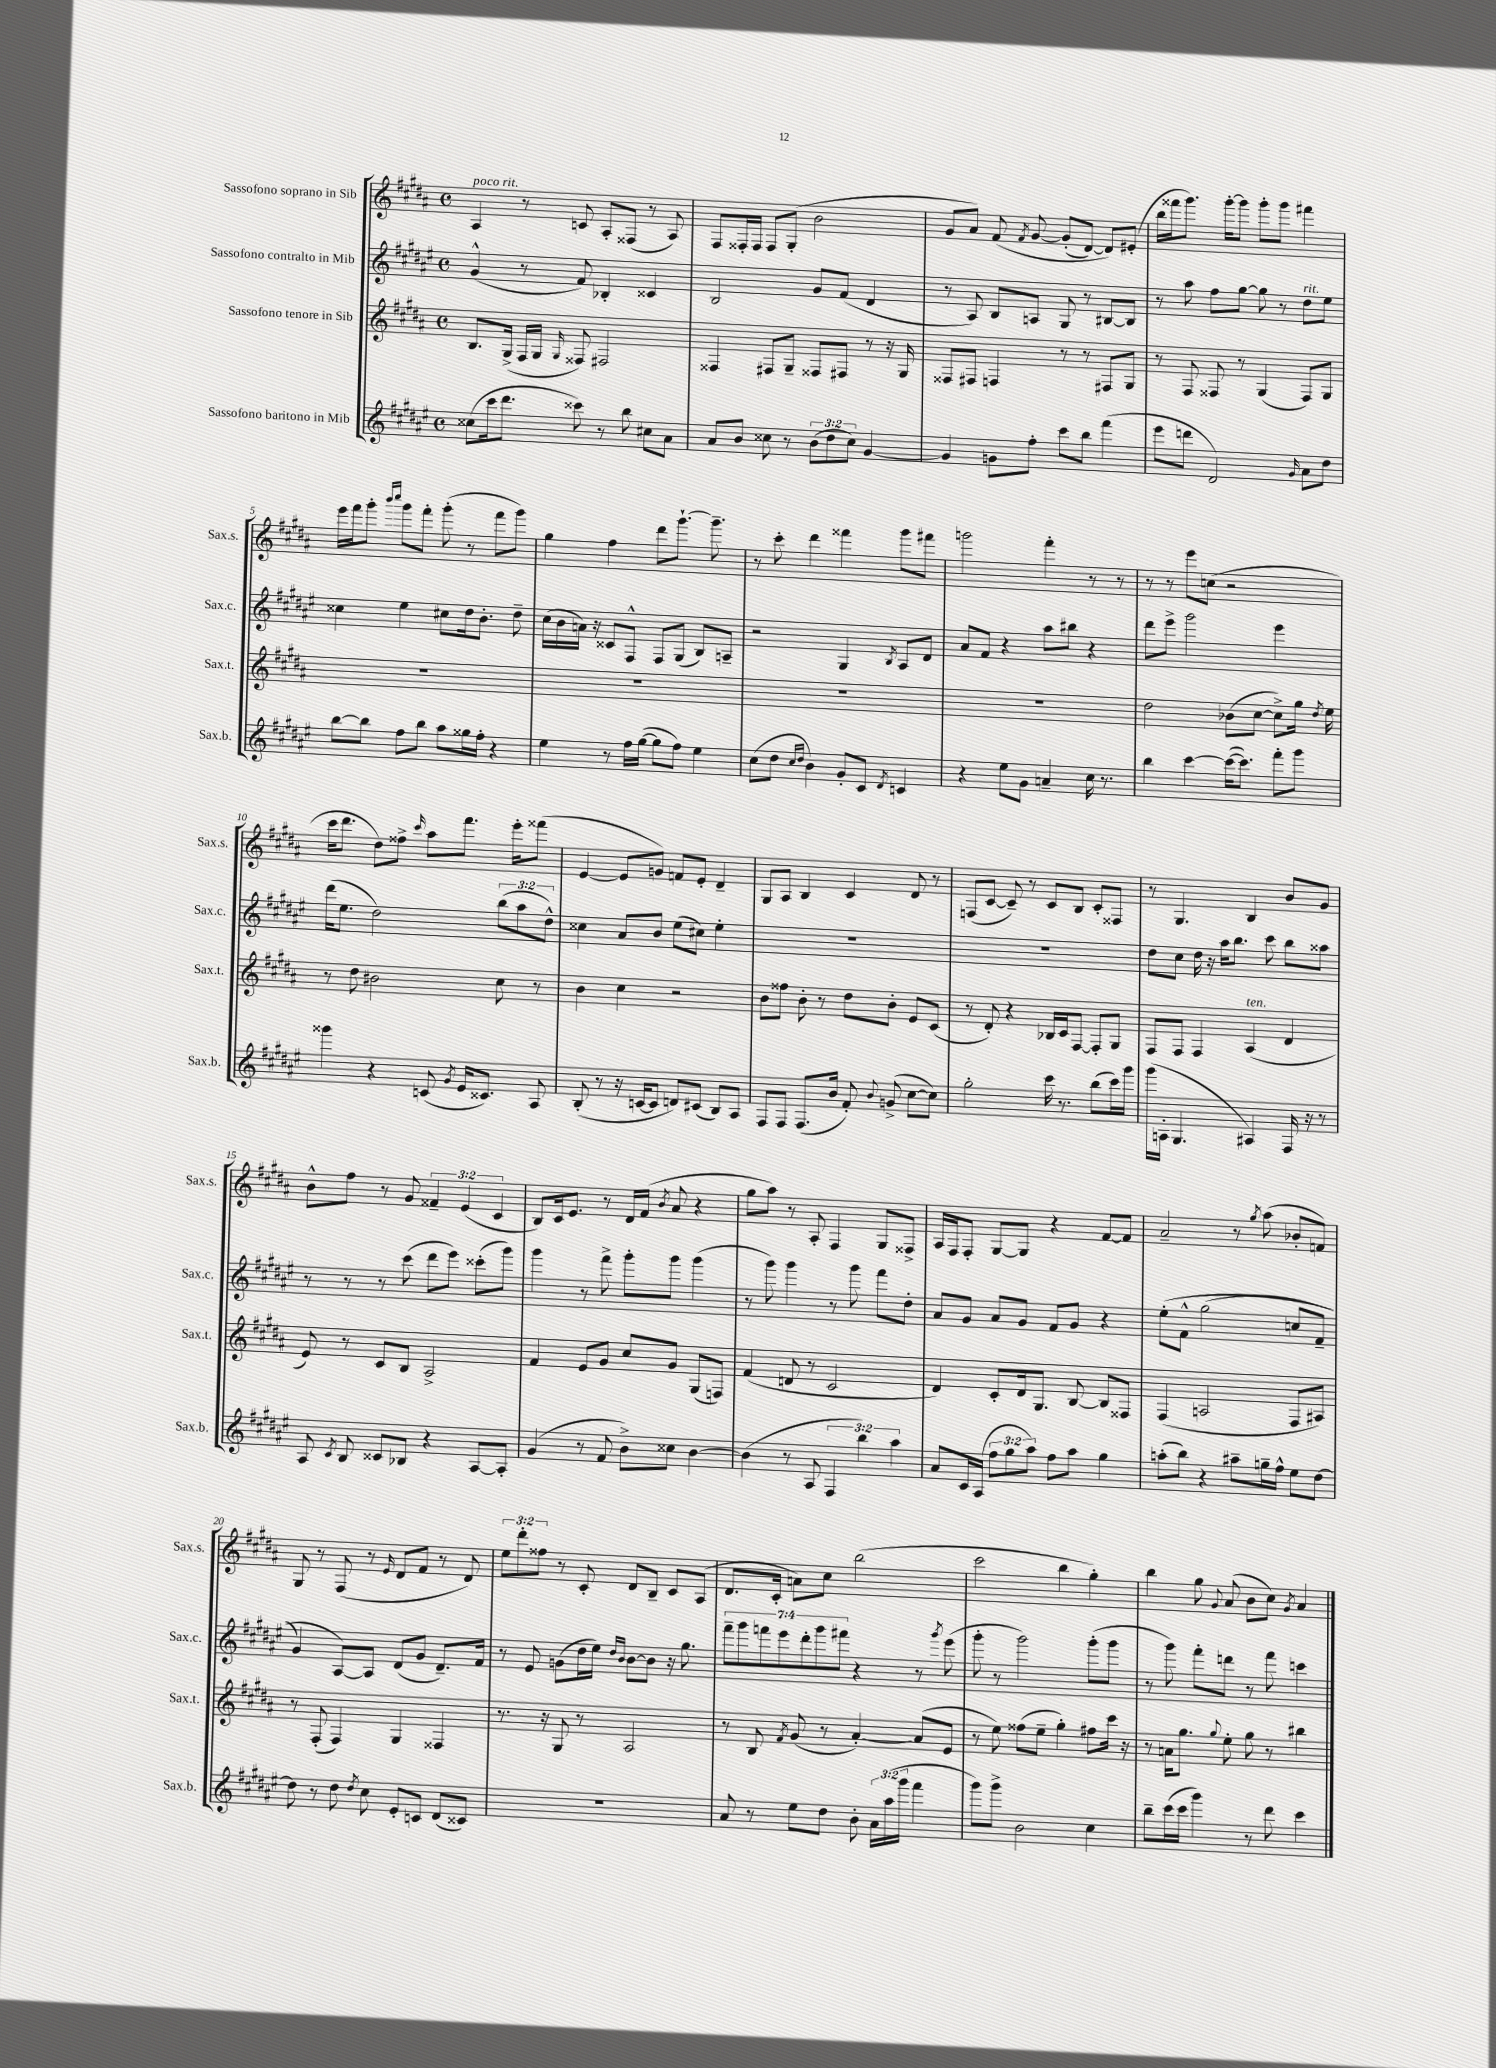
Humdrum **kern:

**kern	**kern	**kern	**kern
*part4	*part3	*part2	*part1
*staff4	*staff3	*staff2	*staff1
*I"Sassofono baritono in Mib	*I"Sassofono tenore in Sib	*I"Sassofono contralto in Mib	*I"Sassofono soprano in Sib
*I'Sax.b.	*I'Sax.t.	*I'Sax.c.	*I'Sax.s.
*clefG2	*clefG2	*clefG2	*clefG2
*k[f#c#g#d#a#e#]	*k[f#c#g#d#a#]	*k[f#c#g#d#a#e#]	*k[f#c#g#d#a#]
*M4/4	*M4/4	*M4/4	*M4/4
*met(c)	*met(c)	*met(c)	*met(c)
=1	=1	=1	=1
!	!	!	!LO:TX:a:i:t=poco rit.
(8cc##X\L	8.B/L	(4g#^^/	4A#/
16ccc#\k	.	.	.
8.ddd#\J	(16G#^/Jk	.	.
.	16F#/LL	8r	8r
.	16G#/JJ	.	.
.	16qqG#/	.	.
8ccc##X\)	8F##X/)	8f#/)	8cn/
8r	2F#X/	4B-X'/	8A#'/L
8bb\	.	.	(8F##X/J
8cc#X\L	.	4c##X/	8r
8a#\J	.	.	8A#/)
=2	=2	=2	=2
8a#/L	4F##X/	2B/	8F#/L
8b/J	.	.	16F##X'/L
.	.	.	16F##/JJ
8cc##X\	8F#X/L	.	8F##/L
8r	8G#~/J	.	(8G#'/J
(12b\L	8F##X/L	8g#/L	2b\
12dd#\	.	.	.
.	8F#X/J	(8f#/J	.
12cc##\J)	.	.	.
[4g#/	8r	4d#/	.
.	16r	.	.
.	16G#/	.	.
=3	=3	=3	=3
4g#/]	8F##X/L	8r	8g#/L
.	8F#X/J	8A#/)	8a#/J)
8gn\L	4Fn/	8B/L	(8f#/
.	.	.	8qf#/
8ff#'\J	.	8An/J	[8g#/
8ccc#\L	8r	8G#/	(8g#'/L]
8bb\J	8r	8r	[8d#/J)
(4fff#\	8F#X/L	[8B#X/L	8d#/L])
.	8G#/J	8B#/J]	(8e#X'/J
=4	=4	=4	=4
8eee#\L	8r	8r	16bb\LL
.	.	.	16fff##X\J
8dddn\J	8F#/	8aa#\	8.ggg#\J)
2d#/)	8F##X/	8ff#\L	.
.	.	.	[16ggg#'\KL
.	8r	[8gg#\J	8ggg#\J]
.	(4G#/	8gg#\]	8ggg#'\L
.	.	8r	8ggg#\J
16qqg#/	.	.	.
!	!	!LO:TX:a:i:t=rit.	!
8a#\L	8F##/L)	8dd#\L	4fff#X\
8dd#\J	8G#/J	8ee#\J	.
!!LO:LB:g=z
=5	=5	=5	=5
[8bb\L	1r	4cc##X\	16eee\LL
.	.	.	16fff#\J
8bb\J]	.	.	8ggg#'\J
.	.	.	16qqbbb/LL
.	.	.	16qqcccc#/JJ
8ff#\L	.	4ee#\	8ggg#\L
8bb\J	.	.	8fff#'\J
8aa#\L	.	8cc#X\L	(8ggg#'\
16gg##X\L	.	16dd#\k	8r
16ff#'\JJ	.	8.b'\J	.
4r	.	.	8fff#\L
.	.	8dd#~\	8ggg#\J)
=6	=6	=6	=6
4ee#\	1r	(16cc#\LL	4gg#\
.	.	16b\	.
.	.	16an\JJ)	.
.	.	16r	.
8r	.	8c##X/L	4ff#\
16ff#\LL	.	8F#^^/J	.
([16gg#\JJ	.	.	.
8gg#\L]	.	8F#/L	8ddd#\L
8ff#\J)	.	(8G#/J	[8.ggg#`\J
4ee#\	.	8B/L)	.
.	.	.	8.ggg#~\]
.	.	8An~/J	.
=7	=7	=7	=7
(8cc#\L	1r	2r	8r
8dd#\J	.	.	8ccc#'\
16qqcc#/LL	.	.	.
16qqdd#/JJ	.	.	.
4b\)	.	.	4ddd#\
8g#'/L	.	4G#/	4fff##X\
8c#/J	.	.	.
8qd#/	.	8qB/	.
4cn/	.	8A#/L	8ggg#\L
.	.	8d#/J	8fff#X\J
=8	=8	=8	=8
4r	1r	8a#/L	2gggn\
.	.	8f#/J	.
8ee#\L	.	4r	.
8g#\J	.	.	.
4an~/	.	8aa#\L	4fff#'\
.	.	8bb#X\J	.
16cc#\	.	4r	8r
8.r	.	.	.
.	.	.	8r
=9	=9	=9	=9
4bb\	2dd#\	8ddd#\L	8r
.	.	8eee#^\J	8r
[4ccc#\	.	2ggg#\	8eee\L
.	.	.	(8ccn\J
(16ccc#\KL_	(8b-X\L	.	2r
8.ccc#\J])	.	.	.
.	[8cc#\J	.	.
8fff#'\L	8cc#^\L])	4eee#\	.
8ggg#\J	16gg#\Jk	.	.
.	8qdd#/	.	.
.	16ee\	.	.
!!LO:LB:g=z
=10	=10	=10	=10
4ggg##X\	8r	(16ddd#\KL	16ccc#\KL
.	.	8.ee#\J	8.ddd#\J
.	8dd#\	.	.
4r	2b#X\	2dd#\)	8dd#\L)
.	.	.	8ff##X^\J
.	.	.	16qqccc#/
(8cn/	.	.	8aa#\L
8qg#/	.	.	.
16e#/KL	.	.	8.fff#\J
8.c##X/J)	.	.	.
.	8cc#\	(12bb\L	.
.	.	.	16eee'\KL
.	.	12aa#\	.
8A#/	8r	.	(8fff##X\J
.	.	12dd#^^\J)	.
=11	=11	=11	=11
(8B'/	4b\	4cc##X\	[4e/
8r	.	.	.
16r	4cc#\	8a#/L	8e/L]
[16cn/KL	.	.	.
8c/J]	.	8b/J	8gn/J)
8dn/L)	2r	(8ee#\L	8fn/L
(8c#X/J	.	8cc#X\J)	8e'/J
8B/L)	.	4ee#'\	4d#~/
8A#/J	.	.	.
=12	=12	=12	=12
8F#/L	8b\L	1r	8G#/L
8F#/J	8ff##X\J	.	8A#/J
(8.F#/L	8b'\	.	4B/
.	8r	.	.
16b/Jk	.	.	.
8f#'/)	8dd#\L	.	4c#/
8qqb/	.	.	.
(8gn^/	8b'\J	.	.
[8cc#\L	8e/L	.	8d#/
8cc#\J])	(8c#/J	.	8r
=13	=13	=13	=13
2gg#'\	8r	1r	(8Fn/L
.	8d#'/)	.	[8c#/J
.	4r	.	8c#~/])
.	.	.	8r
16ccc#\	16B-X/LL	.	8c#/L
8.r	16c#/J	.	.
.	[8F#/J	.	8B/J
(8bb\L	8F#'/L]	.	8c#'/L
16ccc#\L)	8G#/J	.	8F##X/J
16ggg#\JJ	.	.	.
=14	=14	=14	=14
(16ggg#\LL	8F#/L	8dd#\L	8r
16An'\JJ	.	.	.
4.G#/	8F#/J	8cc#\J	4.G#/
.	4F#/	16dd#\	.
.	.	16r	.
.	.	16aa#\KL	.
.	.	8.bb\J	.
!	!LO:TX:a:i:t=ten.	!	!
4A#X/)	(4A#/	.	4B/
.	.	8ccc#\	.
16F#/	4d#/	8bb\L	8b/L
16r	.	.	.
8r	.	8aa##X\J	8g#/J
!!LO:LB:g=z
=15	=15	=15	=15
8A#/	8e/)	8r	8b^^\L
8qc#/	.	.	.
8B/	8r	8r	8ff#\J
8c##X/L	8c#/L	8r	8r
8B-X/J	8B/J	(8ccc#\	8g#/
4r	2A#^/	8ddd#\L	6f##X~/
.	.	8eee#\J)	.
.	.	.	(6e/
[8A#/L	.	(8ccc##X'\L	.
.	.	.	6c#/
8A#'/J]	.	8ggg#\J)	.
=16	=16	=16	=16
(4g#/	4f#/	4ggg#\	8B/L)
.	.	.	16c#/k
.	.	.	8.e/J
8r	8e/L	8r	.
8f#/	8g#/J	8fff#^\	8r
8b^\L)	8cc#/L	8ggg#'\L	16d#/LL
.	.	.	(16f#/JJ
.	.	.	8qb/
8cc##X\J	8g#/J	8ggg#\J	8a#/
[4b\	(8G#/L	(4ggg#\	4r
.	8Fn/J)	.	.
=17	=17	=17	=17
(4b\]	(4f#/	8r	8gg#\L
.	.	8ggg#\)	8aa#\J)
8r	8dn/	4ggg#\	8r
8A#/	8r	.	8A#'/
6F#/	2c#/	8r	4F#/
.	.	8ggg#\	.
6bb\)	.	.	.
.	.	8fff#\L	8G#/L
6aa#\	.	.	.
.	.	8dd#'\J	8F##X^/J
=18	=18	=18	=18
8a#/L	4d#/)	8a#/L	16A#/LL
.	.	.	16F#/J
16c#/L	.	8g#/J	8F#'/J
(16A#/JJ	.	.	.
12ff#\L	8c#'/L	8a#/L	[8G#/L
12gg#\	.	.	.
.	16d#/k	8g#/J	8G#/J]
12aa#\J)	.	.	.
.	8.G#/J	.	.
8ff#\L	.	8f#/L	4r
8aa#\J	[8B/	8g#/J	.
4gg#\	8B/L]	4r	[8f#/L
.	8F##X/J	.	8f#/J]
=19	=19	=19	=19
(8aan'\L	(4F#/	(8ee#'\L	2a#~/
8bb\J)	.	8f#^^\J	.
4r	2An/	(2gg#\	.
8aa#X~\L	.	.	8r
.	.	.	8qgg#/
16ggn~\L	.	.	(8aa#\
16ff#^^\JJ	.	.	.
8ee#\L	8F#/L	8ccn/L	8b-X'/L
[8dd#\J	8A#X/J)	8f#~/J	8fn/J)
!!LO:LB:g=z
=20	=20	=20	=20
8dd#\]	8r	4g#/)	8G#/
8r	(8F#'/	.	8r
8dd#\	4F#/)	[8A#/L)	(8F#/
8qdd#/	.	.	.
8cc#\	.	8A#/J]	8r
.	.	.	16qqe/
8e#'/L	4G#/	(8d#/L	8d#/L
8cn/J	.	8g#/J	8f#/J
(8d#/L	4F##X/	8.d#~/L)	8r
8c##X/J)	.	.	8d#/)
.	.	16f#/Jk	.
=21	=21	=21	=21
1r	8.r	8r	12ee\L
.	.	.	12ddd#'\
.	.	8e#/	.
.	.	.	12ff##X\J
.	16r	.	.
.	8G#/	(8gn\L	8r
.	8r	16dd#\L	8c#'/
.	.	16ee#\JJ)	.
.	.	16qqdd#/LL	.
.	.	16qqb/JJ	.
.	2A#/	[8b\L	8d#/L
.	.	8b\J]	8B~/J
.	.	16r	8c#/L
.	.	8.gg#\	.
.	.	.	(8A#/J
=22	=22	=22	=22
8a#/	8r	14fff#~\L	8.d#/L
.	.	14ggg#\	.
8r	8B/	.	.
.	.	14fffn\	.
.	.	.	16c#'/Jk
.	.	14eee#\	.
.	8qf#/	.	.
8ee#\L	(8g#/	.	8an\L)
.	.	14ddd#'\	.
.	.	14ggg#\	.
8dd#\J	8r	.	8cc#\J
.	.	14fff#X\J	.
8b'\	[4a#'/)	4r	(2bb\
24a#\LL	.	.	.
(24aa#\	.	.	.
24ggg#\JJ	.	.	.
4fff#\	(8a#/L]	8r	.
.	.	8qggg#/	.
.	8e/J	(8eee#\	.
=23	=23	=23	=23
8ggg#\L)	8r	8ggg#'\	2ccc#\
8ggg#^\J	8ee\)	8r	.
2b\	(8ff##X\L	2ggg#\)	.
.	8ee~\J	.	.
.	4gg#'\)	.	4bb\
4cc#\	8ff#X\L	(8ggg#'\L	4gg#'\)
.	16ccc#\Jk	8ggg#\J	.
.	16r	.	.
=24	=24	=24	=24
8bb~\L	8r	8r	4bb\
(16ccc#\L	16an\KL	8ggg#\)	.
16ccc#\JJ	8.gg#\J	.	.
4ggg#\)	.	8fff#'\L	8gg#\
.	8qqgg#/	.	8qqg#/
.	8ee'\	8dddn\J	(8a#/
8r	8gg#\	8r	8b\L
8ddd#\	8r	8fff#\	8cc#\J)
.	.	.	8qg#/
4ccc#\	4bb#X\	4cccn\	4a#/
==	==	==	==
*-	*-	*-	*-
